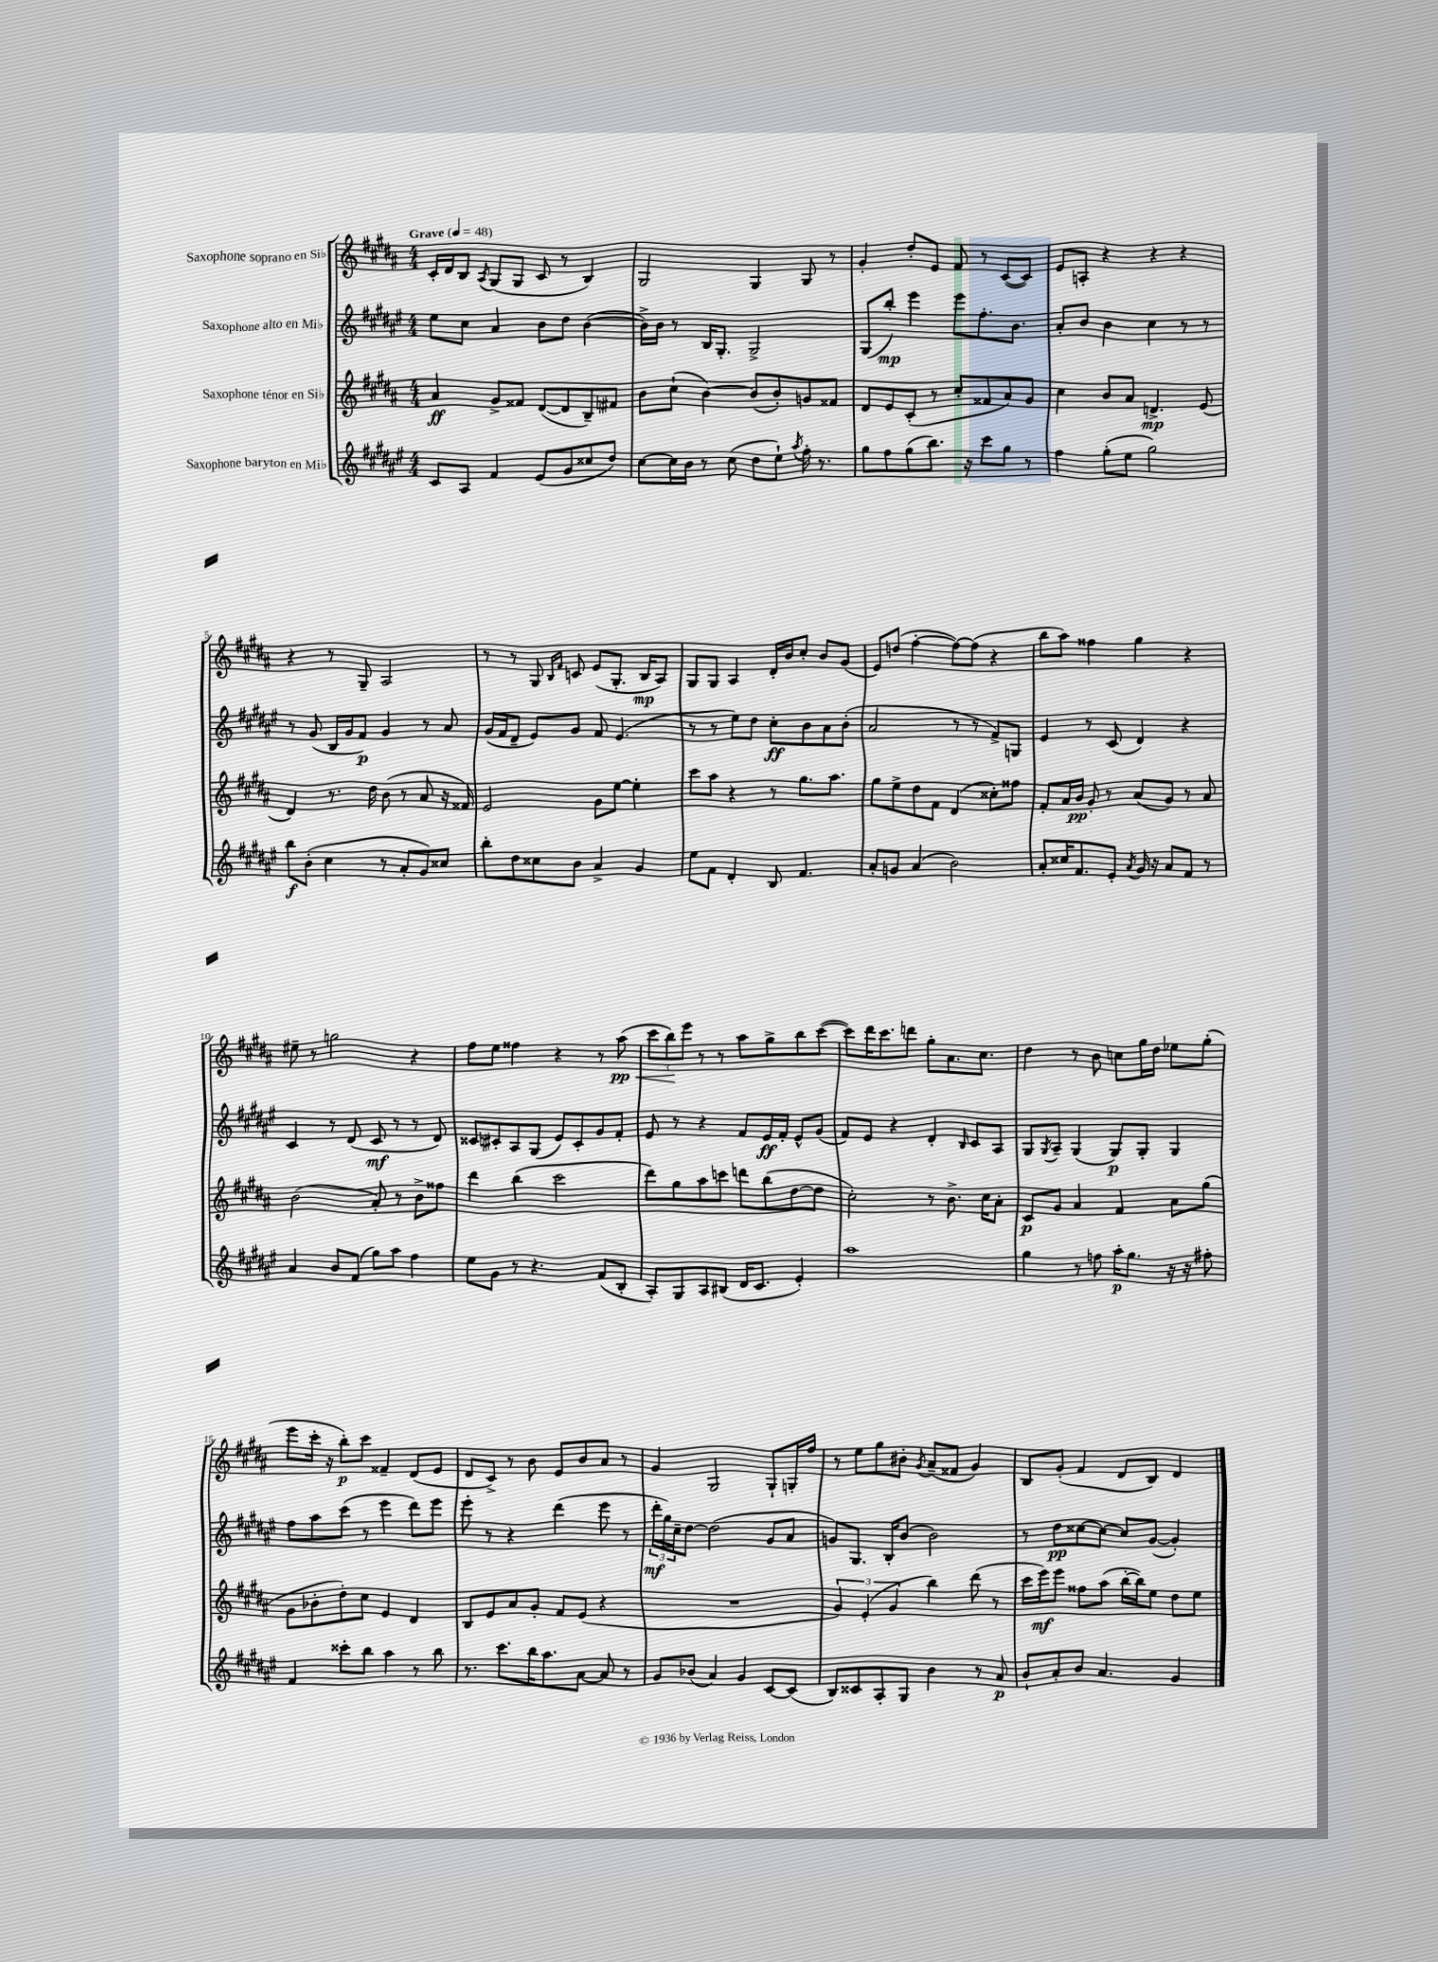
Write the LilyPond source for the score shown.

<<
\new StaffGroup <<
\new Staff = "s0" \with { instrumentName = "Saxophone soprano en Sib" } {
    \clef treble \key b \major \numericTimeSignature \time 4/4 \tempo "Grave" 4 = 48
    cis'16-. dis'16 b8 \acciaccatura { ais8 } gis8( gis8 cis'8 r8 b4) |
    gis2 gis4 gis8 r8 |
    gis'4-. dis''8-. e'8 fis'8 r8 cis'8~( cis'8) |
    e'8 a8-. r4 r4 r4 |
    r4 r8 gis8-- ais2 |
    r8 r8 gis8 \grace { b16 fis'16 } c'8 e'8( gis8.-. b16\mp ais8) |
    gis8 gis8 ais4 dis'16-. b'16 cis''8-. b'8 gis'8( |
    e'8) d''8( fis''4~-. fis''8~) fis''8( r4 |
    b''8 ais''8) fisis''4 gis''4 r4 |
    eis''8-- r8 g''2 r4 |
    fis''8 e''8 fisis''4 r4 r8 ais''8\pp\<( |
    \tuplet 3/2 { cis'''8 b''8\!) e'''8 } r8 r8 ais''8 gis''8-> b''8 cis'''8~( |
    cis'''8) dis'''16 cis'''8. d'''8 gis''8-. ais'8. cis''8. |
    dis''4 r8 b'8 c''8 gis''16 dis''16 ees''8 gis''8-.( |
    e'''8 cis'''16-. r16 b''8-.\p) cis'''8 fisis'4-- dis'8( e'8 |
    dis'8 cis'8->) r8 b'8 e'8 b'8 ais'8 r8 |
    gis'4 gis2 gis8-! g16-. fis''16 |
    r8 e''8 gis''8 bis'8-. \acciaccatura { gis'8 } ais'8--( fisis'8 gis'4) |
    b8 gis'8-.( fis'4 dis'8 b8) dis'4 \bar "|." |
}
\new Staff = "s1" \with { instrumentName = "Saxophone alto en Mib" } {
    \clef treble \key fis \major \numericTimeSignature \time 4/4
    eis''8 cis''8 ais'4 b'8 dis''8 b'4~( |
    b'16->) b'16 r8 b16 gis8.-. gis2-> |
    gis8( b''8-.\mp) eis'''4 eis'''8 fis''8.-. b'8. |
    ais'8-. b'8 b'4 cis''4 r8 r8 |
    r8 gis'8( b16 gis'16 fis'8\p) gis'4 r8 ais'8 |
    gis'16( fis'16 dis'8-- eis'8) gis'8 fis'8 eis'4.( |
    r8 r8 eis''8) dis''8 cis''8-.\ff b'8 ais'8 b'8-.( |
    ais'2 r8 r8 fis'8->) g8 |
    eis'4 r8 cis'8( dis'4) r4 |
    cis'4 r8 dis'8( cis'8\mf r8 r8 dis'8) |
    cisis'8 cis'8-. ais8 gis8( eis'8) cis'8-. gis'8 fis'8-. |
    eis'8 r8 r4 fis'8 eis'16\ff fis'16-. eis'8-^ gis'8( |
    fis'8) eis'8 r4 dis'4-. \grace { b16 } cis'8 ais8 |
    gis8 \acciaccatura { gis8 } ais8-- gis4( gis8\p) gis8-. gis4 |
    fis''8 ais''8 cis'''8( r8 eis'''4 dis'''8) eis'''8 |
    eis'''8-. r8 r4 dis'''4( eis'''8 r8 |
    \tuplet 3/2 { dis'''16-.\mf gis''16) cis''16-- } dis''8~ dis''2( gis'8 ais'8 |
    g'8) gis8. b16-. b'8( b'2) |
    r8 dis''8\pp cisis''8~ cisis''8~ cisis''8 gis'8~( gis'4-.) \bar "|." |
}
\new Staff = "s2" \with { instrumentName = "Saxophone ténor en Sib" } {
    \clef treble \key b \major \numericTimeSignature \time 4/4
    ais'4\ff gis'8-> fisis'8 dis'8~( dis'8 b8--) fis'8 |
    b'8 cis''8-!( b'4~) b'8( b'8-.) g'8 fisis'8 |
    dis'8 e'8 cis'8-.( r8 cis''8-. fisis'8 ais'8) gis'8 |
    cis''4 b'8 ais'8 d'4.->\mp e'8( |
    dis'4) r8. dis''16 b'8( r8 ais'8 r16 fisis'16) |
    e'2 gis'8 e''8~ e''4-. |
    cis'''8 ais''8 r4 r8 gis''8. ais''8. |
    gis''8 e''8-> dis''8 fis'8 dis'4( cisis''8-.) fisis''8 |
    fis'8-. ais'16 b'16\pp gis'8-. r8 ais'8( gis'8) r8 ais'8 |
    b'2( ais'8-.) r8 b'8-> fisis''8 |
    dis'''4 b''4( cis'''2 |
    dis'''8) gis''8 ais''8 c'''8 d'''8 b''8( dis''8~ dis''8 |
    cis''2-.) r8 b'8.-> cis''16 ais'8-. |
    cis'8\p gis'8 ais'4 fis'4 ais'8 gis''8( |
    gis'8 bes'8-. dis''8-.) cis''8 e'4 dis'4 |
    b8 e'8 ais'8 gis'8-. fis'8 e'8( r4 |
    R1 |
    \tuplet 3/2 { gis'4) e'4-.( gis'4 } b''4) dis'''8( r8 |
    cis'''16 e'''16\mf) e'''8 fisis''8 ais''8( b''16~-. b''16) e''8 dis''8 e''8 \bar "|." |
}
\new Staff = "s3" \with { instrumentName = "Saxophone baryton en Mib" } {
    \clef treble \key fis \major \numericTimeSignature \time 4/4
    cis'8 ais8 fis'4 eis'8( gis'8 cisis''8 dis''8) |
    cis''8~ cis''16 b'16 r8 cis''8( dis''8 eis''8-!) \acciaccatura { ais''8 } fis''16-. r8. |
    gis''8 fis''8 gis''8( b''8.) r16 cis'''8 gis''8 r8 |
    fis''4 gis''8-.( eis''8 gis''2) |
    b''8\f b'8-.( cis''4 r8 ais'8-. gis'8) cisis''8 |
    b''8-. dis''8 cisis''8 b'8 ais'4-> gis'4 |
    eis''8 fis'8 dis'4-. b8 fis'4. |
    ais'8-. g'8 ais'4( b'2) |
    ais'8-. cisis''16 fis'8. eis'8-. \acciaccatura { ais'8 } gis'16 r16 ais'8 fis'8 r8 |
    ais'4 b'8 fis'8( gis''8) ais''8 fis''4 |
    eis''8 gis'8 r8 r4. fis'8( b8-. |
    ais8-.) gis8 ais8 bis8( dis'16 cis'8. eis'4-.) |
    ais''1 |
    gis''4 r8 f''8 ais''16-.\p gis''8. r16 r16 fis''8-. |
    fis'4 cisis'''8-. b''8 ais''4 r8 b''8 |
    r8. cis'''8. b''16 ais''8. ais'8~ ais'8 r8 |
    gis'8 bes'8( ais'4) gis'4 cis'8~ cis'8( |
    b8) cisis'8 ais8-. gis8 b'4 r8 ais'8\p |
    b'8-! ais'8-. b'8 ais'4. gis'4 \bar "|." |
}
>>
>>
